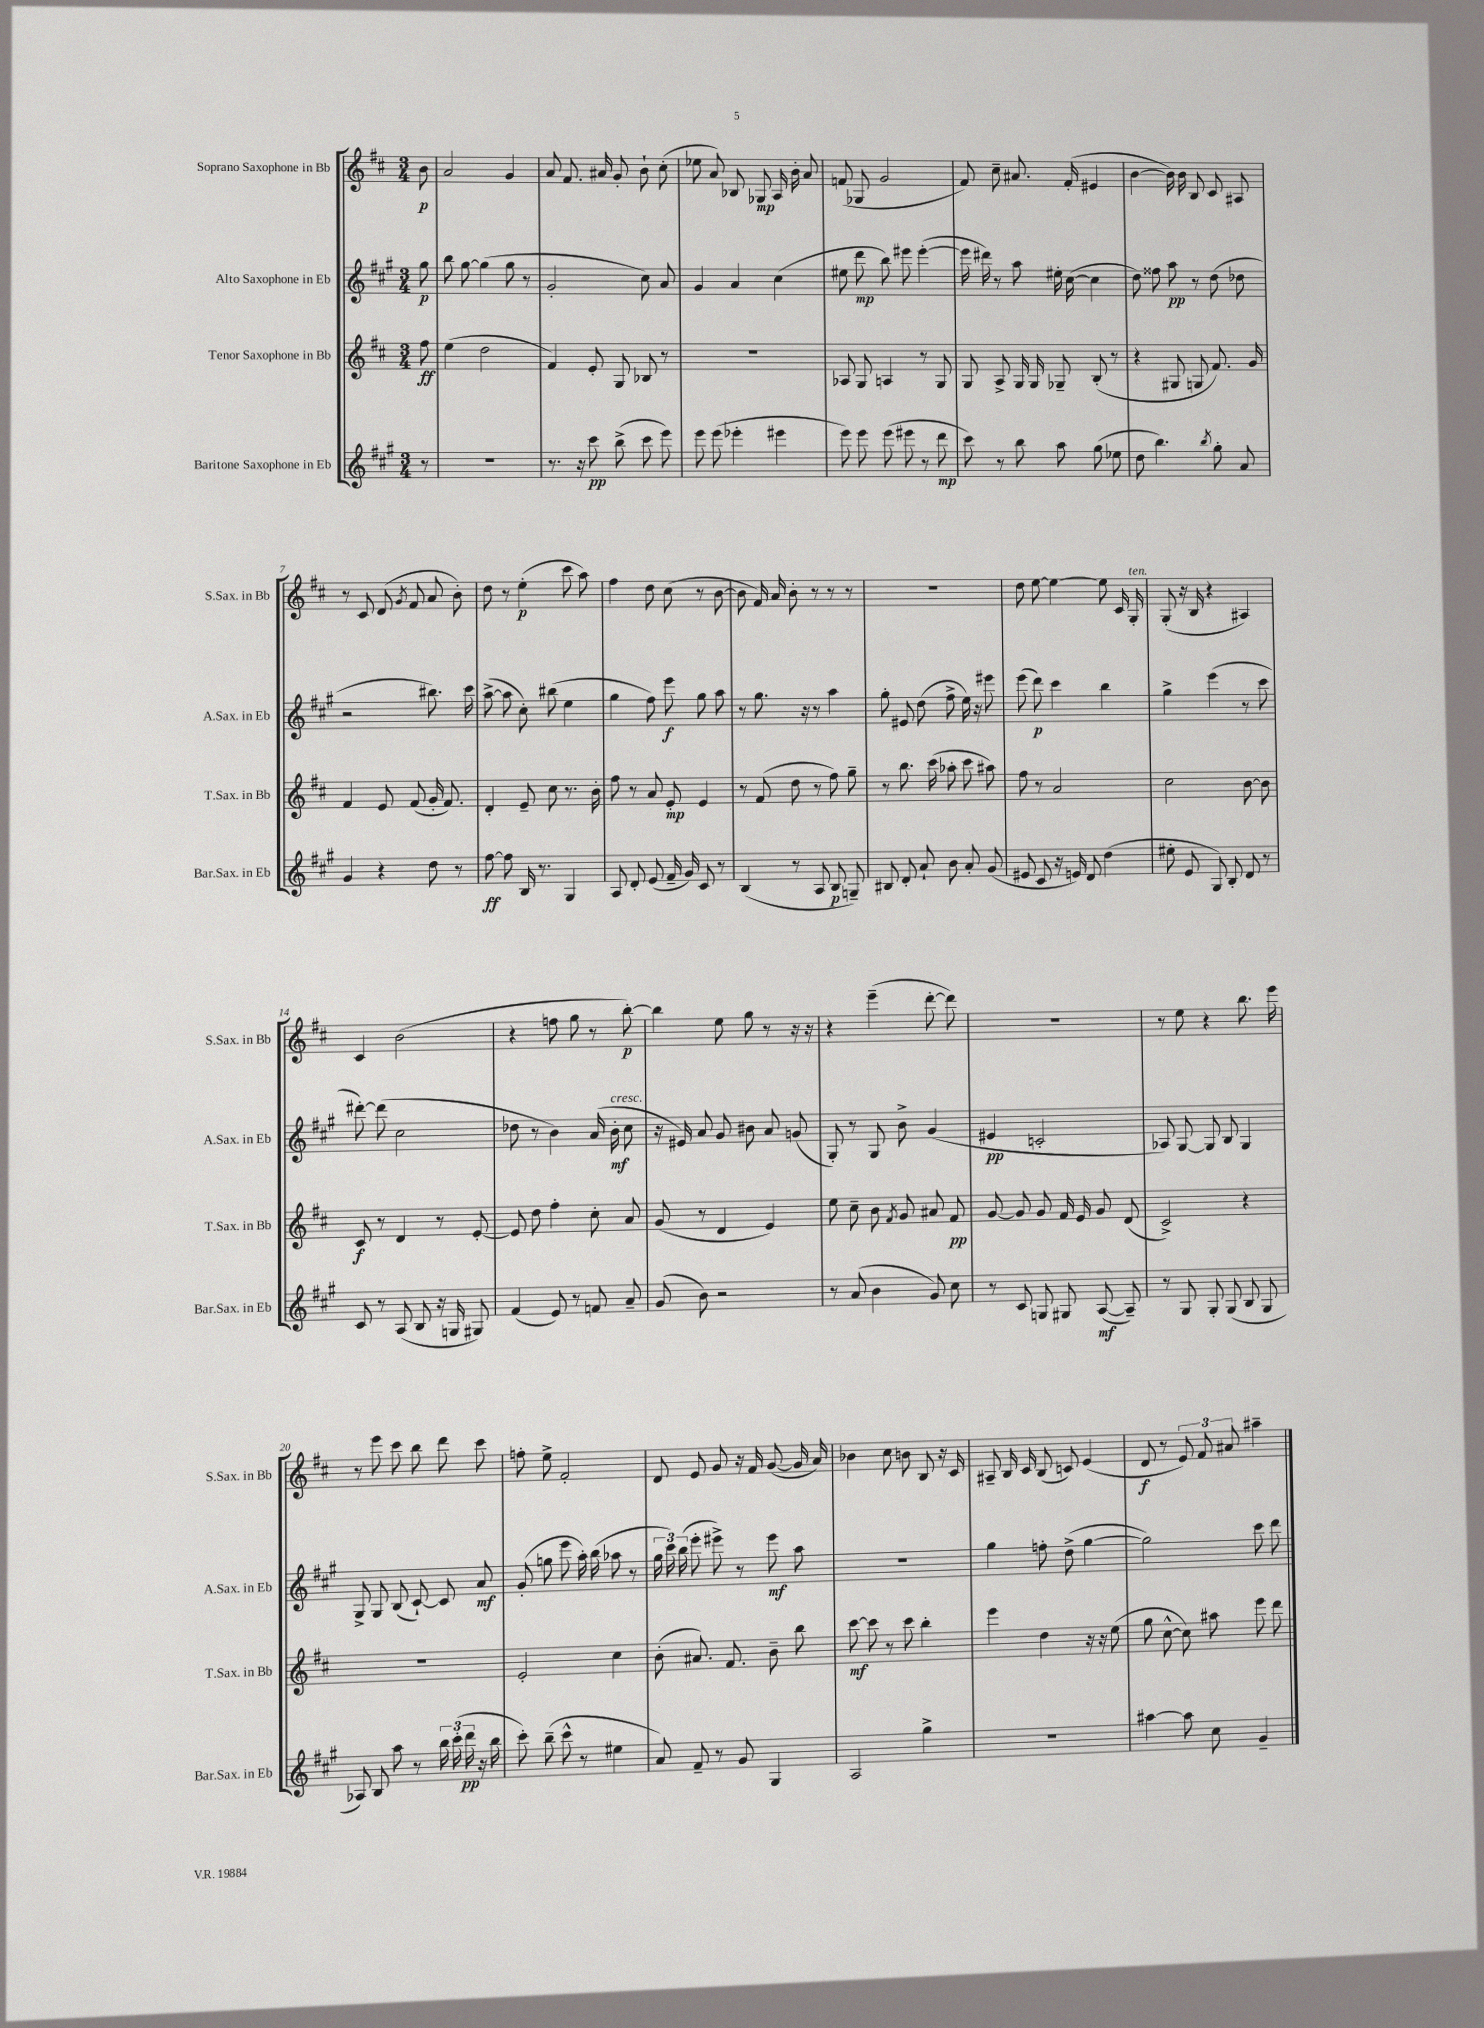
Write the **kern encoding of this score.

**kern	**kern	**kern	**kern
*staff4	*staff3	*staff2	*staff1
*clefG2	*clefG2	*clefG2	*clefG2
*k[f#c#g#]	*k[f#c#]	*k[f#c#g#]	*k[f#c#]
*M3/4	*M3/4	*M3/4	*M3/4
8r	8ff#	8gg#	8b
=	=	=	=
2.r	(4ee	8bb	2a
.	.	[8gg#	.
.	2dd	(4gg#]	.
.	.	8gg#	4g
.	.	8r	.
=	=	=	=
8.r	4f#)	2g#'	8a
.	.	.	8.f#
16r	.	.	.
8ccc#	8e'	.	.
.	.	.	16a#
(8bb^	8G	.	8g'
8ccc#	8B-	8cc#)	8b`
8eee)	8r	8a	(8cc#'
=	=	=	=
8eee	2.r	4g#	8ee-
(8eee	.	.	8a)
4eee-'	.	4a	8B-
.	.	.	8G-
4eee#	.	(4cc#	16A
.	.	.	16b'
.	.	.	8a
=	=	=	=
8eee)	8A-	8ee#	(8f
8eee	8G	8ddd	8G-
(8eee	4A	8bb)	2g
8eee#	.	8eee#	.
8r	8r	([4eee#'	.
8ddd	8G	.	.
=	=	=	=
8ccc#)	8G	16eee#]	8f#)
.	.	16ddd#)	.
8r	8A^	8r	8cc#~
8bb	16G	8aa	8.a#
.	16G	.	.
8aa	8G-~	16ee#'	.
.	.	([16cc#	(16f#'
(8gg#	(8B'	4cc#]	4e#
8ee-	8r	.	.
=	=	=	=
8dd	4r	8dd)	[4b
4.bb)	.	8ff##	.
.	8G#	8aa	16b])
.	.	.	16b
.	8G	8r	8B
8qbb	.	.	.
8gg#'	8.f#)	(8dd	8c#
8a	.	8dd-	8A#
.	16g	.	.
=	=	=	=
4g#	4f#	2r	8r
.	.	.	8c#
4r	8e	.	(8d
.	.	.	8qg
.	(8f#	.	8f#
8dd	16g'	8.bb#)	8a
.	8.f#)	.	.
8r	.	.	8b')
.	.	16ccc#	.
=	=	=	=
[8ff#	4d'	([8aa^	8dd
8ff#]	.	8aa]	8r
16B	8e~	8cc#')	(4ee'
8.r	.	.	.
.	8cc#	(8bb#	.
4G#	8.r	4ee	8ccc#
.	.	.	8aa)
.	16b'	.	.
=	=	=	=
8A	8ff#	4gg#	4ff#
8d'	8r	.	.
(8e	8a	8ff#)	8dd
16f#~	8e'	8eee	(8cc#
16g#)	.	.	.
8c#	4e	8gg#	8r
8r	.	8aa	[8b
=	=	=	=
(4B	8r	8r	8b]
.	(8f#	8.gg#	16f#)
.	.	.	16a
8r	8dd	.	8b'
.	.	16r	.
8A	8r	8r	8r
8B	8ff#)	4aa	8r
8G~)	8gg~	.	8r
=	=	=	=
8B#	8r	8gg#'	2.r
8d'	8.bb	8e#	.
8a`	.	(8dd	.
.	(16ccc#	.	.
8b	8aa-'	8ff#^	.
8a'	8ccc#	16ee)	.
.	.	16r	.
(8g#	8aa#)	8eee#	.
=	=	=	=
8e#	8ff#	(8eee	8dd
8c#	8r	8ddd)	[8ee
16r	2a	4ccc#	4ee_
16e)	.	.	.
8d	.	.	.
(4dd	.	4bb	8ee]
.	.	.	16c#
.	.	.	16G'
=	=	=	=
8ee#'	2cc#	4gg#^	(8G'
8e	.	.	16r
.	.	.	16B
8G#)	.	(4eee	4r
8B'	.	.	.
8d	[8b	8r	4A#)
8r	8b]	8ccc#	.
=	=	=	=
8c#	8c#	[8ddd#')	4c#
8r	8r	(8ddd#]	.
(8A	4d	2cc#	(2b
8B	.	.	.
16r	8r	.	.
16G	.	.	.
8G#)	[8e'	.	.
=	=	=	=
(4f#	8e]	8dd-	4r
.	8dd	8r	.
8e)	4ff#'	4b)	8ff
8r	.	.	8gg
8f	8cc#'	(16a	8r
.	.	16b'	.
8a~	8a	8cc#	[8bb')
=	=	=	=
(8g#	(8g	16r	4bb]
.	.	16e#)	.
8b)	8r	8a	.
2r	4d	8g#	8ee
.	.	8b#	8gg
.	4e)	8a	8r
.	.	(8g	16r
.	.	.	16r
=	=	=	=
8r	8ee	8G#')	4r
(8a	8cc#~	8r	.
4b	8b	8G#	(4eee~
.	8qf#	.	.
.	8g	8b^	.
8g#)	8a#	(4g#	[8ddd'
8cc#	8f#	.	8ddd])
=	=	=	=
8r	[8g	4e#	2.r
8c#	8g]	.	.
8G	8g	2c'	.
8G#	16f#	.	.
.	16e	.	.
([8A	8g	.	.
8A~])	(8d	.	.
=	=	=	=
8r	2c#^)	8A-)	8r
8G#	.	[8G#	8ee
8G#'	.	8G#]	4r
(8G#	.	8B	.
8B	4r	4G#	8.bb
8G#	.	.	.
.	.	.	16eee
=	=	=	=
8A-)	2.r	8G#^	8r
8B	.	8G#	8eee
8aa	.	(8B	8ccc#
8r	.	[8c#`)	8bb
24bb	.	8c#]	8ddd
(24ccc#'	.	.	.
24ddd	.	.	.
16r	.	8a	8ccc#
16bb	.	.	.
=	=	=	=
8ccc#')	2e'	(8g#'	8ff'
(8bb~	.	8gg	8ee^
8ccc#^^	.	8eee	2f#'
8r	.	16aa')	.
.	.	(16bb	.
4ee#	4cc#	8aa-	.
.	.	8r	.
=	=	=	=
8a)	(8b'	24gg#	8d
.	.	24ccc#)	.
.	.	(24bb	.
8f#~	8.a#)	8eee'	8e
8r	.	8eee#^)	8g
.	8.f#	.	.
8g#	.	8r	16r
.	.	.	16f#
4G#	8b~	8eee#	([8g
.	8bb	8aa	16g]
.	.	.	16a)
=	=	=	=
2A	[8ccc#	2.r	4b-
.	8ccc#]	.	.
.	8r	.	8cc#
.	8ccc#	.	8b
4gg#^	4bb'	.	8B
.	.	.	16r
.	.	.	16c#
=	=	=	=
2.r	4eee	4gg#	8A#~
.	.	.	16B
.	.	.	16c#
.	4dd	8ff'	(8B
.	.	(8dd^	8c)
.	16r	[4gg#	(4e
.	16r	.	.
.	(8ee	.	.
=	=	=	=
[4aa#	8gg	2gg#])	8d
.	[8cc#^^	.	8r
8aa#]	8cc#])	.	12e)
.	.	.	12f#
8cc#	8aa#	.	.
.	.	.	12a#
4g#~	8eee	8ccc#	4aa#~
.	8ddd	8ddd	.
==	==	==	==
*-	*-	*-	*-
